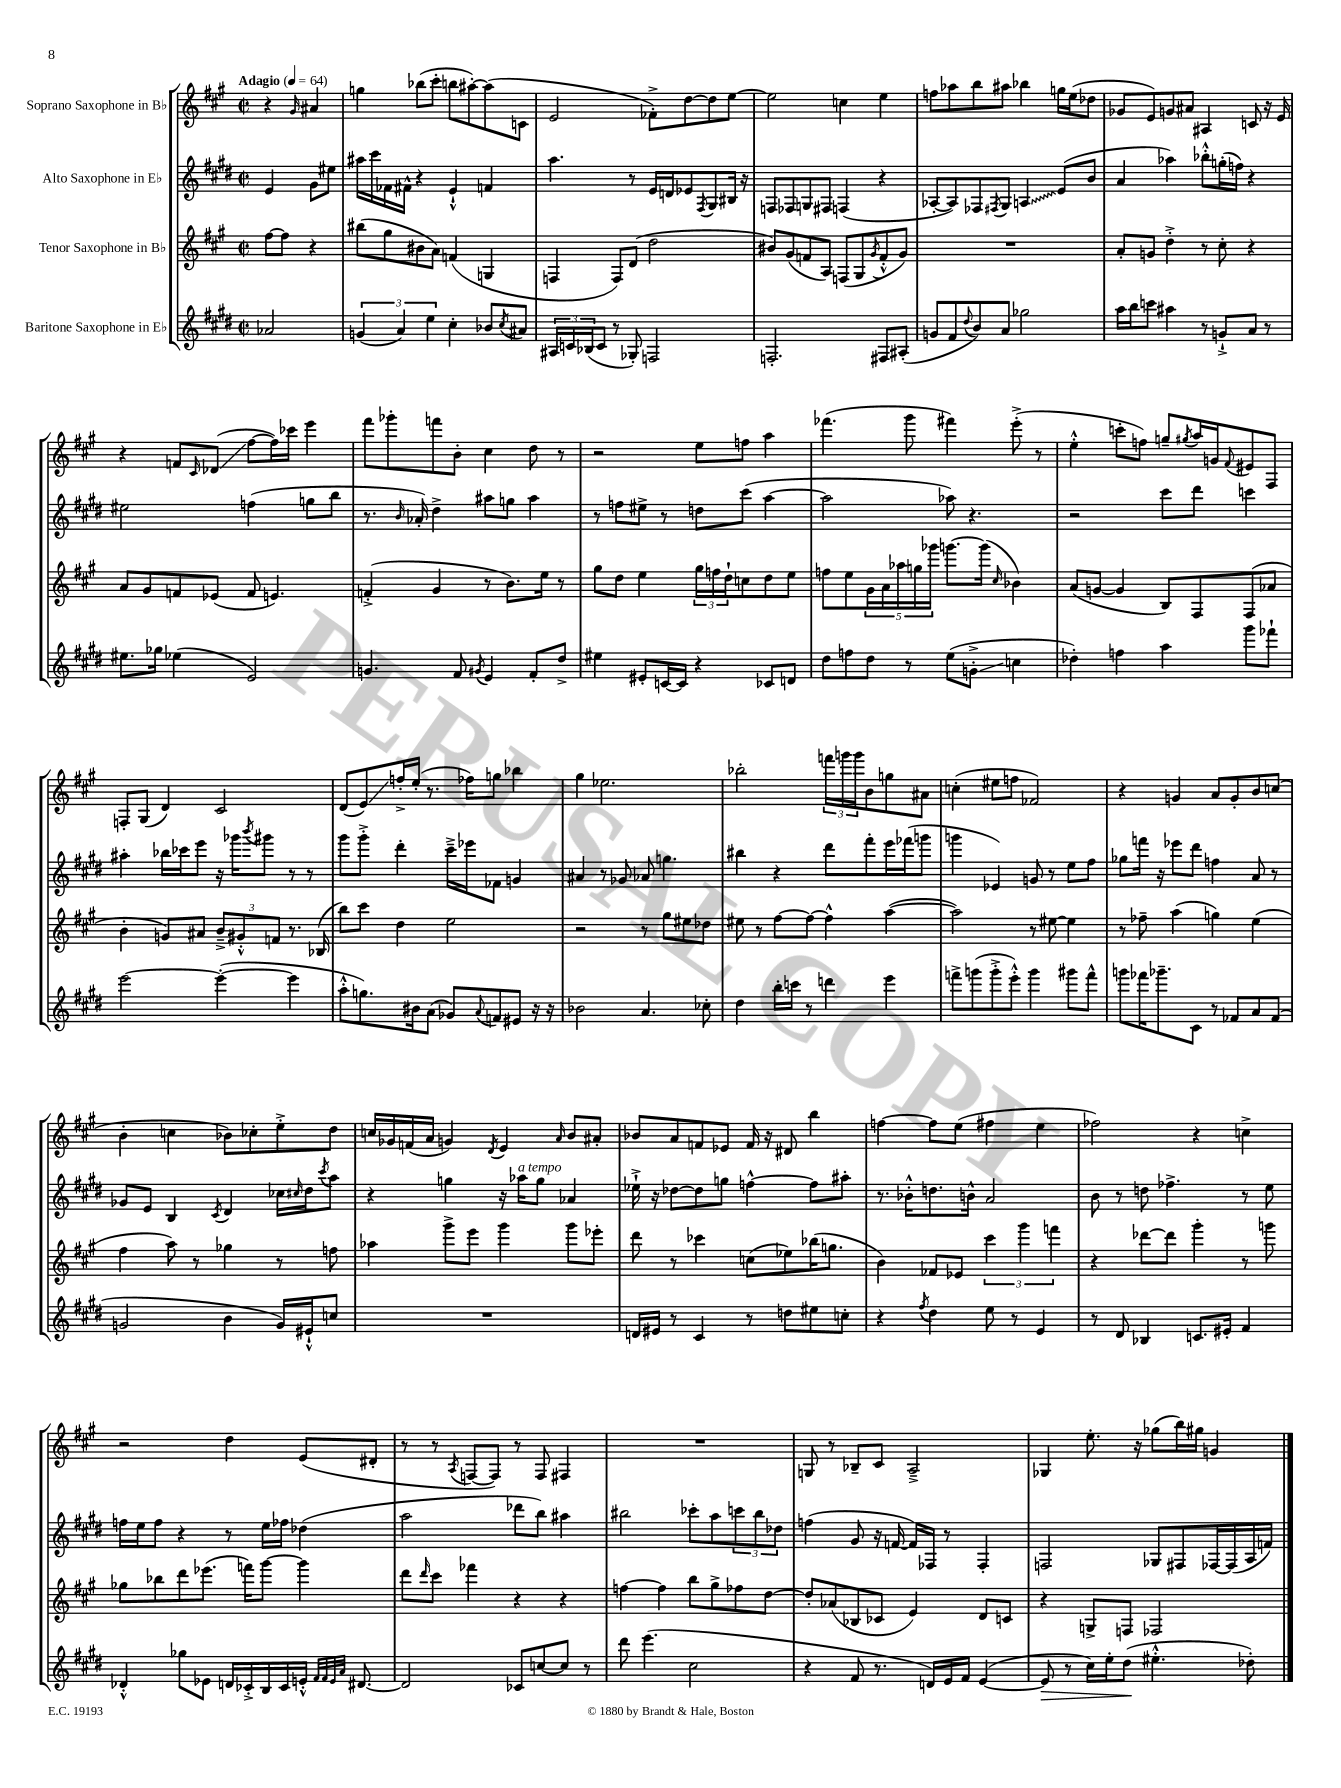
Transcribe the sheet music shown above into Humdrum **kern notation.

**kern	**kern	**kern	**kern
*staff4	*staff3	*staff2	*staff1
*clefG2	*clefG2	*clefG2	*clefG2
*k[f#c#g#d#]	*k[f#c#g#]	*k[f#c#g#d#]	*k[f#c#g#]
*M2/2	*M2/2	*M2/2	*M2/2
*met(c|)	*met(c|)	*met(c|)	*met(c|)
*MM64	*MM64	*MM64	*MM64
2a-/	[8ff#\L	4e/	4r
.	8ff#\]J	.	.
.	.	.	16qqg#/
.	4r	8g#\L	4a#/
.	.	8ee#\J	.
=	=	=	=
(6g/	(8bb#\L	16aa#\LL	4gg\
.	.	16ccc#\	.
.	8gg#\	16f-\	.
6a/)	.	.	.
.	.	16f#^^\JJ	.
.	8b#\	4r	(8bb-\L
6ee\	.	.	.
.	8a\J)	.	8ccc#'\J
4cc#'\	(4f/	4e`^^/	8bb\L
.	.	.	[8aa#'\)
8b-/L	4G/	4f/	(8aa#\]
8qcc#/	.	.	.
8a#/J	.	.	8c\J
=	=	=	=
24A#/LL	4F/	4.aa\	2e/
24c/	.	.	.
(24B-/J	.	.	.
8c/J	.	.	.
8r	8F/L)	.	.
8G-'/)	(8d/J	8r	.
2F/	2dd\	16e/LL	8f-'^\L)
.	.	16d/J	.
.	.	8e-/	[8dd\
.	.	8qF#/	.
.	.	8G#/	8dd\]
.	.	16B#/Jk	[8ee\J
.	.	16r	.
=	=	=	=
2.F'/	8b#/L)	8F/L	2ee\]
.	(8g#/	8F-/	.
.	8f/	8G/	.
.	8A/J)	8F#/J	.
.	(8F/L	(4F/	4cc\
.	8G#/	.	.
.	8qg#/	.	.
8F#/L	8f'^^/	4r	4ee\
(8A#'/J	8g#/J)	.	.
=	=	=	=
8g/L	1r	[8A-'/L	8ff\L
8f#/	.	8A-/])	8aa-\
8qqdd#/	.	.	.
8b/)	.	8F-/	8bb\
.	.	8qF#/	.
8a/J	.	8G#/J	8aa#\J
2gg-\	.	4A/	4bb-\
.	.	(8e/L	16gg\LL
.	.	.	(16ee\J
.	.	8b/J	8dd-\J
=	=	=	=
16aa\LL	8a'/L	4a/	8g-/L
16bb\J	.	.	.
8ccc\J	8g/J	.	8e/)
4aa#\	4dd'^\	4aa-\)	8g/
.	.	.	8a#/J
8r	8r	8bb-'^^\L	4A#/
8g`^/L	8cc#'\	(16gg'\L	.
.	.	16ff\JJ)	.
8a/J	4r	4r	8c/
8r	.	.	16r
.	.	.	16e/
=	=	=	=
8.ee#\L	8a/L	2ee#\	4r
.	8g#/	.	.
16gg-\Jk	.	.	.
(4ee-\	8f/	.	8f/L
.	.	.	16qqc#/
.	(8e-/J	.	(8d-/J
2e/)	8f/	(4ff\	[8ff#\L
.	4.e/)	.	16ff#\]L)
.	.	.	16ccc-\JJ
.	.	8gg\L	4eee\
.	.	8bb\J	.
=	=	=	=
4.g/	(4f'^/	8.r	8fff#\L
.	.	.	8ggg-'\
.	.	16qqb/	.
.	.	16a-'/)	.
.	4g#/	4dd#^\	8fff\
8f#/	.	.	8b'\J
8qg#/	.	.	.
4e/	8r	8aa#\L	4cc#\
.	8.b\L)	8gg\J	.
8f#'/L	.	4aa#\	8dd\
.	16ee\Jk	.	.
8dd#^/J	8r	.	8r
=	=	=	=
4ee#\	8gg#\L	8r	2r
.	8dd\J	8ff\L	.
8e#'/L	4ee\	8ee#^\J	.
[16c/L	.	8r	.
16c/]JJ	.	.	.
4r	24gg#\LL	8dd\L	8ee\L
.	24ff\	.	.
.	24dd`\J	.	.
.	8cc\	(8ccc#\J	8ff\J
8c-/L	8dd\	[4aa\	4aa\
8d/J	8ee\J	.	.
=	=	=	=
8dd#\L	8ff\L	2aa\]	(4.fff-\
8ff\	8ee\	.	.
8dd#\J	20g#\L	.	.
.	20a\	.	.
.	20aa-\	.	.
8r	.	.	8ggg#\
.	20gg\	.	.
.	20ggg-\JJ	.	.
(8ee\L	[8.ggg\L	8aa-\)	4fff#\)
8g'^\J	.	4.r	.
.	(16ggg\]Jk	.	.
.	16qqcc#/	.	.
4cc\	4b-\)	.	(8eee'^\
.	.	.	8r
=	=	=	=
4dd-'\)	(8a/L	2r	4ee'^^\
.	[8g/J	.	.
4ff\	4g/]	.	8ccc'\L
.	.	.	8ff\J)
4aa\	8B/L)	8ccc#\L	8gg~/L
.	.	.	8qgg#/
.	8F#/	8ddd#\J	16aa/L
.	.	.	16g/J
.	.	.	8qqf#/
8ggg#\L	(8F#/	4ccc\	8e#/
8fff-`\J	8a-/J	.	8F#/J
=	=	=	=
[2eee\	4b'\	4aa#'\	8F'/L
.	.	.	(8G#/J
.	8g/L)	16bb-\LL	4d/)
.	.	16ccc-\J	.
.	8a#/J	8eee\J	.
(4eee'\_	12b~^/L	16r	2c#/
.	.	16ggg-\LK	.
.	12g#'^^/	.	.
.	.	8qbbb/	.
.	.	8ggg#\J	.
.	12f/J	.	.
4eee\]	8.r	8r	.
.	.	8r	.
.	(16B-/	.	.
=	=	=	=
8aa'^^\L	8bb\L)	8ggg#\L	(8d/L
8.gg\)	8ccc#\J	8ggg#'^\J	8e/)
.	4dd\	4ddd#'\	16ff'^/L
16b#\k	.	.	(16ee'/JJ
(8a\J	.	.	8.r
8g-/L)	2ee\	16ccc#~^\LL	.
.	.	16eee-\J	16ff-\LK)
8qqa/	.	.	.
8f/	.	8f-\J	8gg\J
8e#/J	.	4g/	4bb-\
16r	.	.	.
16r	.	.	.
=	=	=	=
2b-\	2r	4a#/	4gg#\
.	.	8r	2.ee-\
.	.	8g-/	.
4.a/	8r	8a-/	.
.	8gg#\L	4.gg\	.
.	8ee#\	.	.
8cc-'\	8dd-\J	.	.
=	=	=	=
4dd#\	8ee#\	4bb#\	2bb-'\
.	8r	.	.
16bb'\LL	[8ff#\L	4r	.
16ccc\JJ	.	.	.
8r	8ff#\_J	.	.
4ddd\	4ff#^^\]	8ddd#\L	24fff\LL
.	.	.	24ggg\
.	.	.	24ggg\J
.	.	8fff#'\	8b\
4eee\	([4aa\	16eee\L	8gg\
.	.	(16fff-\J	.
.	.	8ggg\J	8a#\J
=	=	=	=
8fff^\L	2aa\])	4ggg\	(4cc'\
(8ggg\	.	.	.
8ggg'^\	.	4e-/)	8ee#\L
8eee'^^\J)	.	.	8ff\J
4ggg\	8r	8g/	2f-/)
.	[8ee#\	8r	.
8ggg#\L	4ee#\]	8ee\L	.
8fff^^\J	.	8ff#\J	.
=	=	=	=
8ggg\L	8r	8gg-\L	4r
16fff-\K	8ff-~\	16fff\Jk	.
8.ggg-~\	.	16r	.
.	(4aa\	8eee-\L	4g/
8c#\J	.	8ddd#\J	.
8r	4gg\)	4ff\	8a/L
8f-/L	.	.	8g'/
8a/	(4ee\	8a/	8b/
(8f-/J	.	8r	(8cc/J
=	=	=	=
2g/	4ff#\	8g-/L	4b'\
.	.	8e/J	.
.	8aa\)	4B/	4cc\
.	8r	.	.
.	.	8qc#/	.
4b\	4gg-\	4d#/	8b-\L)
.	.	.	8cc-'\
16g/LL)	8r	16cc-\LL	8ee'^\
.	.	16qqcc#/	.
16e#`^^/J	.	16dd#\J	.
.	.	8qccc#/	.
8cc/J	8ff\	8aa\J	8dd\J
=	=	=	=
1r	4aa-\	4r	16cc/LL
.	.	.	16g-/
.	.	.	(16f/
.	.	.	16a/JJ
.	8ggg#^\L	4gg\	4g/)
.	8eee\J	.	.
.	.	.	8qd/
.	4ggg#\	16r	4e/
.	.	16aa-\LK	.
.	.	8gg\J	.
.	.	.	16qqa/
.	8ggg#\L	4a-/	8b/L
.	8eee-'\J	.	8a#'/J
=	=	=	=
16d/LL	8ddd\	16ee-`^\	8b-/L
16e#/JJ	.	16r	.
8r	8r	[8dd-\L	8a/
4c#/	4ccc-\	8dd-\]	8f/
.	.	8gg\J	8e-/J
8r	(8cc\L	[4ff^^\	16f/
.	.	.	16r
8dd\L	8ee-\)	.	8d#/
8ee#\	(16bb-\K	8ff\]L	4bb\
.	8.gg\J	.	.
8cc'\J	.	8aa#'\J	.
=	=	=	=
4r	4b\)	8.r	[4ff\
.	.	16b-'^^\LK	.
8qff#/	.	.	.
4dd#\	8f-/L	8.dd\	8ff\]L
.	8e-/J	.	(8ee\J
.	.	16b^^\Jk	.
8ee\	6ccc#\	2a/	4ff#\
8r	.	.	.
.	6ggg#\	.	.
4e/	.	.	4ee\
.	6fff\	.	.
=	=	=	=
8r	4r	8b\	2ff-\)
8d#/	.	8r	.
4B-/	[8ddd-\L	8dd\	.
.	8ddd-\]J	4.ff-^\	.
8.c/L	4ggg#'\	.	4r
16e#'/Jk	.	.	.
4f#/	8r	8r	4cc^\
.	8ggg\	8ee\	.
=	=	=	=
4d-'^^/	8gg-\L	16ff\LL	2r
.	.	16ee\J	.
.	8bb-\	8ff\J	.
8gg-\L	8ddd\	4r	.
8e-\J	(8.eee-\J	.	.
16d/LL	.	8r	4dd\
16c-'^/	16fff\LK)	.	.
16B/	[8ggg#\J	16ee\LL	.
16c-/	.	16ff-\JJ	.
16e'^^/JJ	4ggg#\]	(4dd-\	(8e/L
32qqf#/LLL	.	.	.
32qqf#/	.	.	.
32qqe/	.	.	.
32qqa/JJJ	.	.	.
[8.d#/	.	.	.
.	.	.	8d#'/J
=	=	=	=
2d#/]	8ddd\L	2aa\	8r
.	16qqddd/	.	.
.	8ccc#\J	.	8r
.	.	.	8qA/
.	4fff-\	.	[8F/L
.	.	.	8F/]J)
8c-/L	4r	8ddd-\L	8r
[8cc/	.	8bb\J)	8F/
8cc/]J	4r	4aa#\	4F#/
8r	.	.	.
=	=	=	=
8ddd#\	[4ff\	2bb#\	1r
(4.eee\	.	.	.
.	4ff\]	.	.
2cc#\	8bb\L	8ccc-'\L	.
.	8gg#^\	8aa\	.
.	8ff-\	12ccc\	.
.	.	12bb#\	.
.	[8dd\J	.	.
.	.	12dd-\J	.
=	=	=	=
4r	8dd'/]L	(4ff\	8G/
.	(8a-/	.	8r
8f#/	8B-/	8g#/	8B-~/L
8.r	8c-/J	16r	8c#/J
.	.	[16f/	.
.	4e/)	16f/]LL)	2A~^/
16d/LL)	.	16F-/JJ	.
16e/	.	8r	.
16f#/JJ	.	.	.
([4e/	8d/L	4F-'/	.
.	8c/J	.	.
=	=	=	=
8e/]	4r	2F/	4G-/
8r	.	.	.
16cc#\LL)	8G^/L	.	8.ee'\
16ee'\J	.	.	.
(8dd#\J	8F/J	.	.
.	.	.	16r
4.ee#'^^\	2F-/	8G-/L	(8gg-\L
.	.	8F#/	16bb\L)
.	.	.	16gg#\JJ
.	.	[16F-/L	4g/
.	.	(16F-/]	.
8dd-'\)	.	16A/	.
.	.	16f/JJ)	.
==	==	==	==
*-	*-	*-	*-
